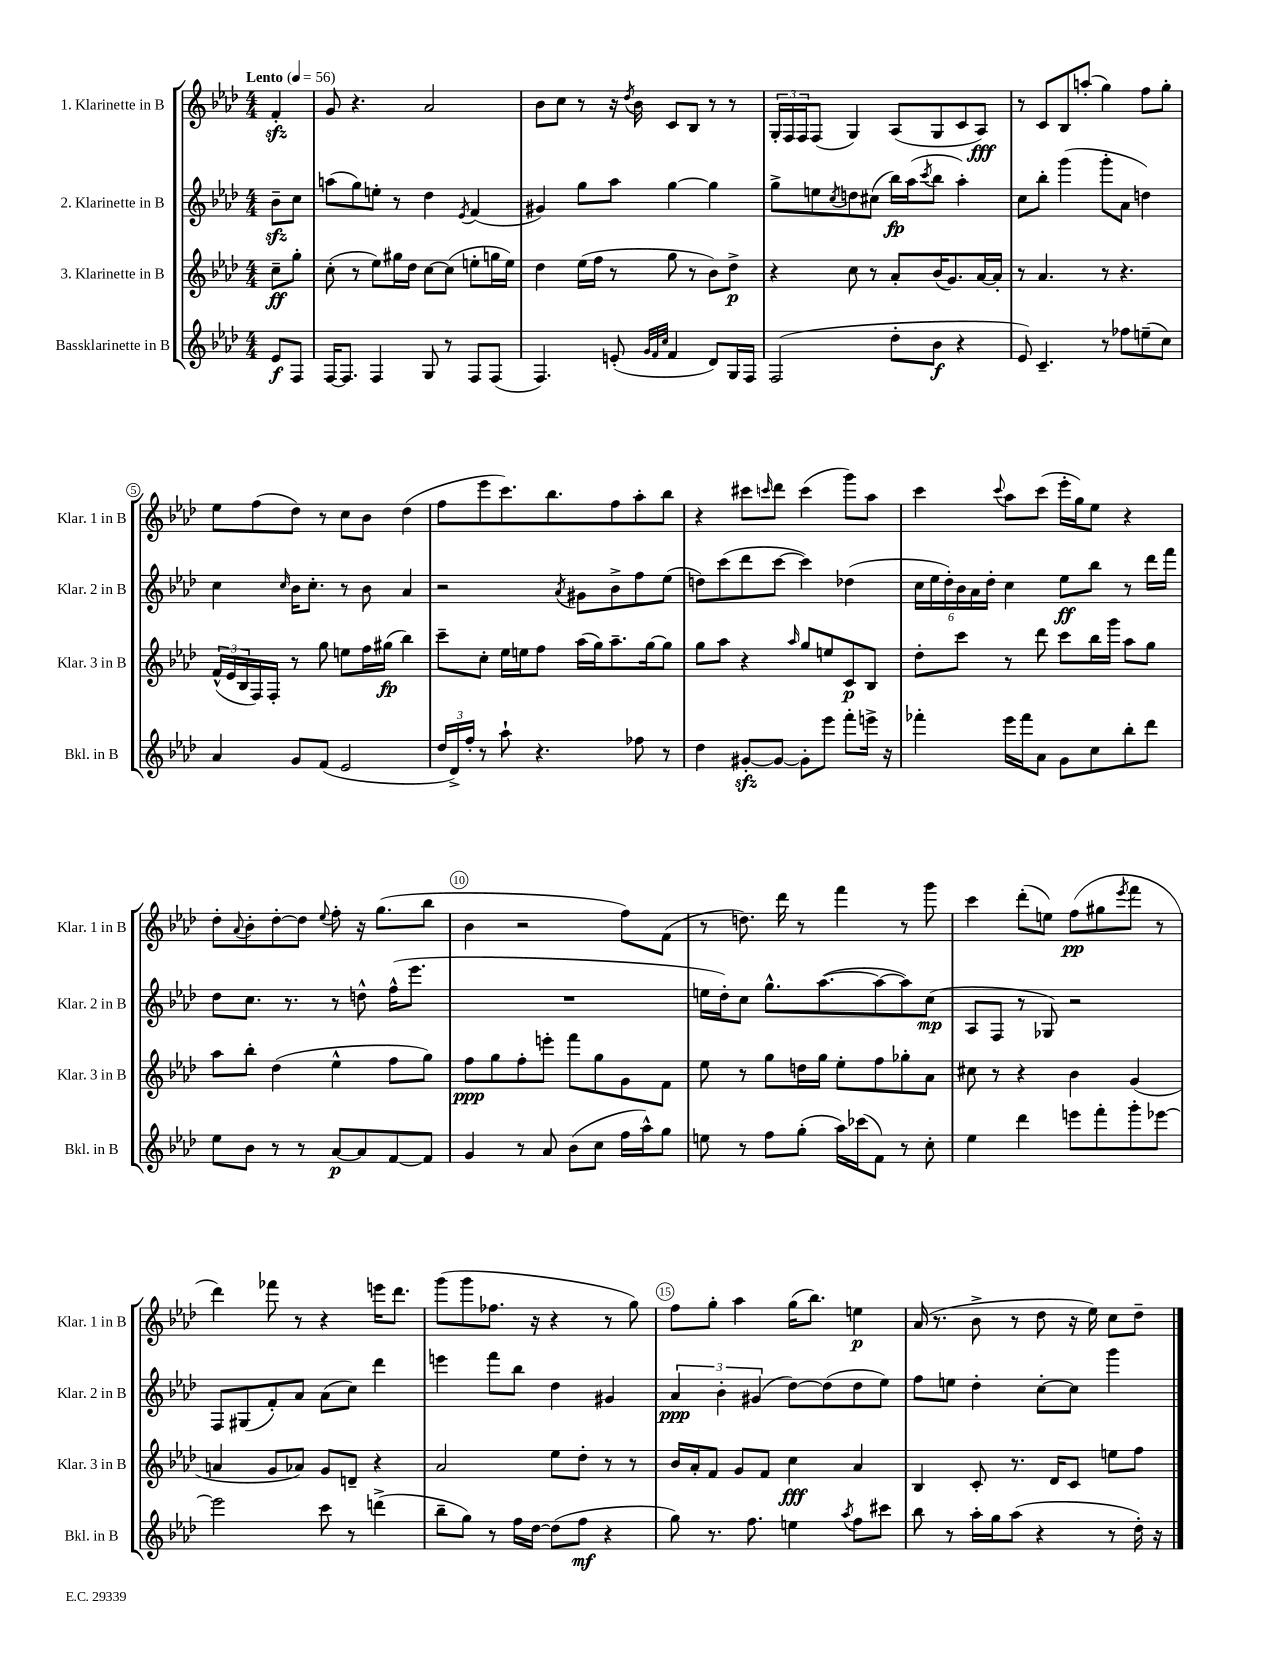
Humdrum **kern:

**kern	**dynam	**kern	**dynam	**kern	**dynam	**kern	**dynam
*part4	*part4	*part3	*part3	*part2	*part2	*part1	*part1
*staff4	*staff4	*staff3	*staff3	*staff2	*staff2	*staff1	*staff1
*I"Bassklarinette in B	*	*I"3. Klarinette in B	*	*I"2. Klarinette in B	*	*I"1. Klarinette in B	*
*I'Bkl. in B	*	*I'Klar. 3 in B	*	*I'Klar. 2 in B	*	*I'Klar. 1 in B	*
*clefG2	*	*clefG2	*	*clefG2	*	*clefG2	*
*k[b-e-a-d-]	*	*k[b-e-a-d-]	*	*k[b-e-a-d-]	*	*k[b-e-a-d-]	*
*M4/4	*	*M4/4	*	*M4/4	*	*M4/4	*
*MM56	*	*MM56	*	*MM56	*	*MM56	*
=	=	=	=	=	=	=	=
!	!	!	!	!	!	!LO:TX:a:B:t=Lento	!
8e-/L	f	8cc~\L	ff	8b-zz~\L	.	4fzz'/	.
8F/J	.	8gg'\J	.	8cc\J	.	.	.
=1	=1	=1	=1	=1	=1	=1	=1
[16F/KL	.	(8cc'\	.	(8aan\L	.	8g/	.
8.F/J]	.	.	.	.	.	.	.
.	.	8r	.	8gg\)	.	4.r	.
4F/	.	8ee-\L)	.	8een'\J	.	.	.
.	.	16gg#X\L	.	8r	.	.	.
.	.	16dd-\JJ	.	.	.	.	.
8G/	.	[8cc\L	.	4dd-\	.	2a-/	.
8r	.	(8cc\J]	.	.	.	.	.
.	.	.	.	8qe-/	.	.	.
8F/L	.	8een'\L	.	(4f/	.	.	.
(8F/J	.	16ggn\L	.	.	.	.	.
.	.	16ee\JJ)	.	.	.	.	.
=2	=2	=2	=2	=2	=2	=2	=2
4.F/)	.	4dd-\	.	4g#X/)	.	8b-\L	.
.	.	.	.	.	.	8cc\J	.
.	.	(16ee-\LL	.	8gg\L	.	8r	.
.	.	16ff\JJ	.	.	.	.	.
(8en'/	.	8r	.	8aa-\J	.	16r	.
.	.	.	.	.	.	8qdd-/	.
.	.	.	.	.	.	16b-\	.
32qqg/LLL	.	.	.	.	.	.	.
32qqf/	.	.	.	.	.	.	.
32qqcc/JJJ	.	.	.	.	.	.	.
4f/	.	8gg\	.	[4gg\	.	8c/L	.
.	.	8r	.	.	.	8B-/J	.
8d-/L)	.	8b-\L)	.	4gg\]	.	8r	.
16G/L	.	8dd-^\J	p	.	.	8r	.
16F/JJ	.	.	.	.	.	.	.
=3	=3	=3	=3	=3	=3	=3	=3
(2F/	.	4r	.	8gg^\L	.	24G'/LL	.
.	.	.	.	.	.	24F/	.
.	.	.	.	.	.	24F/J	.
.	.	.	.	8een\	.	(8F/J	.
.	.	.	.	8qcc/	.	.	.
.	.	8cc\	.	8ddn\	.	4G/)	.
.	.	8r	.	(8cc#X\J	.	.	.
8dd-'\L	.	8a-'/L	.	16bb-\LL)	fp	(8A-/L	.
.	.	.	.	(16aa-\J	.	.	.
.	.	.	.	8qccc/	.	.	.
8b-\J	f	(16b-/K	.	8bb-\J	.	8G/	.
.	.	8.g/)	.	.	.	.	.
4r	.	.	.	4aa-'\)	.	8c/	.
.	.	[16a-/L	.	.	.	8A-/J)	fff
.	.	16a-'/JJ]	.	.	.	.	.
=4	=4	=4	=4	=4	=4	=4	=4
8e-/)	.	8r	.	8cc\L	.	8r	.
4.c~/	.	4.a-/	.	8bb-'\J	.	8c/L	.
.	.	.	.	(4ggg\	.	8B-/	.
.	.	.	.	.	.	(8aan'/J	.
8r	.	8r	.	8ggg'\L	.	4gg\)	.
8ff-X\L	.	4.r	.	8a-\J	.	.	.
(8een~\	.	.	.	4ddn\)	.	8ff\L	.
8cc\J)	.	.	.	.	.	8gg'\J	.
!!LO:LB:g=z
=5	=5	=5	=5	=5	=5	=5	=5
4a-/	.	(24f^^/LL	.	4cc\	.	8ee-\L	.
.	.	24e-/	.	.	.	.	.
.	.	24B-/	.	.	.	.	.
.	.	16F/)	.	.	.	(8ff\	.
.	.	16F'/JJ	.	.	.	.	.
.	.	.	.	16qqcc/	.	.	.
8g/L	.	8r	.	16b-\KL	.	8dd-\J)	.
.	.	.	.	8.cc'\J	.	.	.
(8f/J	.	8gg\	.	.	.	8r	.
2e-/	.	8een\L	.	8r	.	8cc\L	.
.	.	16ff\L	.	8b-\	.	8b-\J	.
.	.	(16gg#X\JJ	fp	.	.	.	.
.	.	4bb-\)	.	4a-/	.	(4dd-\	.
=6	=6	=6	=6	=6	=6	=6	=6
24dd-/LL	.	8ccc~\L	.	2r	.	8ff\L	.
24d-^/)	.	.	.	.	.	.	.
24ff'/JJ	.	.	.	.	.	.	.
8r	.	8cc'\J	.	.	.	8eee-\	.
8aa-`\	.	16ee-\LL	.	.	.	8.ccc\)	.
.	.	16een\J	.	.	.	.	.
4.r	.	8ff\J	.	.	.	.	.
.	.	.	.	.	.	8.bb-\	.
.	.	.	.	8qa-/	.	.	.
.	.	(16aa-\LL	.	8g#X\L	.	.	.
.	.	16gg\J)	.	.	.	.	.
.	.	8.aa-~\	.	8b-^\	.	8ff\	.
8ff-X\	.	.	.	8ff\	.	8aa-'\	.
.	.	[16gg\k	.	.	.	.	.
8r	.	8gg\J]	.	(8ee-\J	.	8bb-\J	.
=7	=7	=7	=7	=7	=7	=7	=7
4dd-\	.	8gg\L	.	8ddn\L)	.	4r	.
.	.	8aa-\J	.	(8ccc\	.	.	.
[8g#Xzz'/L	.	4r	.	8ddd-\	.	8ccc#X\L	.
.	.	.	.	.	.	16qqcccn/	.
8g#/J_	.	.	.	[8ccc\J	.	8ddd-\J	.
.	.	16qqaa-/	.	.	.	.	.
8g#'\L]	.	8gg/L	.	4ccc\])	.	(4ccc\	.
8eee-\J	.	8een/	.	.	.	.	.
8fff'\L	.	8c/	p	(4dd-X\	.	8ggg\L)	.
16eeen^\Jk	.	8B-/J	.	.	.	8aa-\J	.
16r	.	.	.	.	.	.	.
=8	=8	=8	=8	=8	=8	=8	=8
4fff-X'\	.	8dd-'\L	.	24cc\LL	.	4ccc\	.
.	.	.	.	24ee-\	.	.	.
.	.	.	.	24dd-'\)	.	.	.
.	.	8ccc\J	.	24b-\	.	.	.
.	.	.	.	24a-\	.	.	.
.	.	.	.	24dd-'\JJ	.	.	.
.	.	.	.	.	.	8qqccc/	.
16eee-\LL	.	8r	.	4cc\	.	8aa-\L	.
16fff-\J	.	.	.	.	.	.	.
8a-\J	.	8ddd-\	.	.	.	(8ccc\J	.
8g\L	.	8ccc\L	.	8ee-\L	ff	16eee-'\LL	.
.	.	.	.	.	.	16gg\J)	.
8cc\	.	16bb-\L	.	8bb-\J	.	8ee-\J	.
.	.	16ggg\JJ	.	.	.	.	.
8bb-'\	.	8aa-\L	.	8r	.	4r	.
8ddd-\J	.	8gg\J	.	16ddd-\LL	.	.	.
.	.	.	.	16fff\JJ	.	.	.
!!LO:LB:g=z
=9	=9	=9	=9	=9	=9	=9	=9
8ee-\L	.	8aa-\L	.	8dd-\L	.	8dd-'\L	.
.	.	.	.	.	.	8qqa-/	.
8b-\J	.	8bb-'\J	.	8.cc\J	.	8b-'\	.
8r	.	(4dd-\	.	.	.	[8dd-'\	.
.	.	.	.	8.r	.	.	.
8r	.	.	.	.	.	8dd-\J]	.
.	.	.	.	.	.	8qqee-/	.
[8a-/L	p	4ee-^^\	.	8r	.	8ff'\	.
8a-/]	.	.	.	8ddn^^\	.	16r	.
.	.	.	.	.	.	(8.gg\L	.
[8f/	.	8ff\L	.	(16ff^^\KL	.	.	.
.	.	.	.	8.eee-\J	.	.	.
8f/J]	.	8gg\J)	.	.	.	8bb-\J	.
=10	=10	=10	=10	=10	=10	=10	=10
4g/	.	8ff\L	ppp	1r	.	4b-\	.
.	.	8gg\	.	.	.	.	.
8r	.	8ff'\	.	.	.	2r	.
8a-/	.	8eeen'\J	.	.	.	.	.
(8b-\L	.	8fff\L	.	.	.	.	.
8cc\J	.	8gg\	.	.	.	.	.
16ff\LL	.	8g\	.	.	.	8ff\L)	.
16aa-^^\J)	.	.	.	.	.	.	.
8gg\J	.	8f\J	.	.	.	(8f\J	.
=11	=11	=11	=11	=11	=11	=11	=11
8een\	.	8ee-\	.	16een\LL	.	8r	.
.	.	.	.	16dd-'\J)	.	.	.
8r	.	8r	.	8cc\J	.	8.ddn\)	.
8ff\L	.	8gg\L	.	8.gg^^\L	.	.	.
.	.	.	.	.	.	16ddd-\	.
(8gg'\J	.	16ddn\L	.	.	.	8r	.
.	.	16gg\JJ	.	([8.aa-\	.	.	.
16aa-\LL)	.	8ee-'\L	.	.	.	4fff\	.
(16ccc-X\J	.	.	.	.	.	.	.
8f\J)	.	8ff\	.	8aa-\_	.	.	.
8r	.	8gg-X'\	.	8aa-\])	.	8r	.
8cc'\	.	8a-\J	.	(8cc\J	mp	8ggg\	.
=12	=12	=12	=12	=12	=12	=12	=12
4ee-\	.	8cc#X\	.	8A-/L	.	4ccc\	.
.	.	8r	.	8F/J	.	.	.
4ddd-\	.	4r	.	8r	.	(8ddd-'\L	.
.	.	.	.	8G-X/)	.	8een\J)	.
8eeen\L	.	4b-\	.	2r	.	(8ff\L	pp
8fff'\	.	.	.	.	.	8gg#X\	.
.	.	.	.	.	.	8qeee-/	.
8ggg'\	.	(4g/	.	.	.	8fff\J	.
[8eee-X\J	.	.	.	.	.	8r	.
!!LO:LB:g=z
=13	=13	=13	=13	=13	=13	=13	=13
2eee-\]	.	4an/	.	8F/L	.	4ddd-\)	.
.	.	.	.	(8G#X/	.	.	.
.	.	8g/L	.	8f'/)	.	8fff-X\	.
.	.	8a-X/J)	.	8a-/J	.	8r	.
8ccc\	.	8g/L	.	(8a-\L	.	4r	.
8r	.	8dn~/J	.	8cc\J)	.	.	.
(4dddn^\	.	4r	.	4ddd-\	.	16eeen\KL	.
.	.	.	.	.	.	8.ddd-\J	.
=14	=14	=14	=14	=14	=14	=14	=14
8bb-~\L	.	2a-/	.	4eeen\	.	(8ggg\L	.
8gg\J)	.	.	.	.	.	8ggg\	.
8r	.	.	.	8fff\L	.	8.ff-X\J	.
16ff\LL	.	.	.	8bb-\J	.	.	.
[16dd-\JJ	.	.	.	.	.	16r	.
(8dd-\L]	.	8ee-\L	.	4dd-\	.	4r	.
8ff\J	mf	8dd-'\J	.	.	.	.	.
4r	.	8r	.	4g#X/	.	8r	.
.	.	8r	.	.	.	8gg\)	.
=15	=15	=15	=15	=15	=15	=15	=15
8gg\)	.	16b-/LL	.	6a-/	ppp	8ff\L	.
.	.	16a-'/J	.	.	.	.	.
8.r	.	8f/J	.	.	.	8gg'\J	.
.	.	.	.	6b-'\	.	.	.
.	.	8g/L	.	.	.	4aa-\	.
8.ff\	.	.	.	.	.	.	.
.	.	.	.	(6g#X/	.	.	.
.	.	8f/J	.	.	.	.	.
4een\	.	4cc\	fff	[8dd-\L)	.	(16gg\KL	.
.	.	.	.	.	.	8.bb-\J)	.
.	.	.	.	(8dd-\]	.	.	.
8qaa-/	.	.	.	.	.	.	.
8ff\L	.	4a-/	.	8dd-\	.	4een\	p
8ccc#X\J	.	.	.	8ee-\J)	.	.	.
=16	=16	=16	=16	=16	=16	=16	=16
8bb-\	.	4B-/	.	8ff\L	.	(16a-/	.
.	.	.	.	.	.	8.r	.
8r	.	.	.	8een\J	.	.	.
16aa-'\LL	.	8c'/	.	4dd-'\	.	8b-^\	.
16gg\J	.	.	.	.	.	.	.
(8aa-\J	.	8.r	.	.	.	8r	.
4r	.	.	.	[8cc'\L	.	8dd-\	.
.	.	16d-/KL	.	.	.	.	.
.	.	8c/J	.	8cc\J]	.	16r	.
.	.	.	.	.	.	16ee-\)	.
8r	.	8een\L	.	4ggg\	.	8cc\L	.
16dd-'\)	.	8ff\J	.	.	.	8dd-~\J	.
16r	.	.	.	.	.	.	.
==	==	==	==	==	==	==	==
*-	*-	*-	*-	*-	*-	*-	*-
